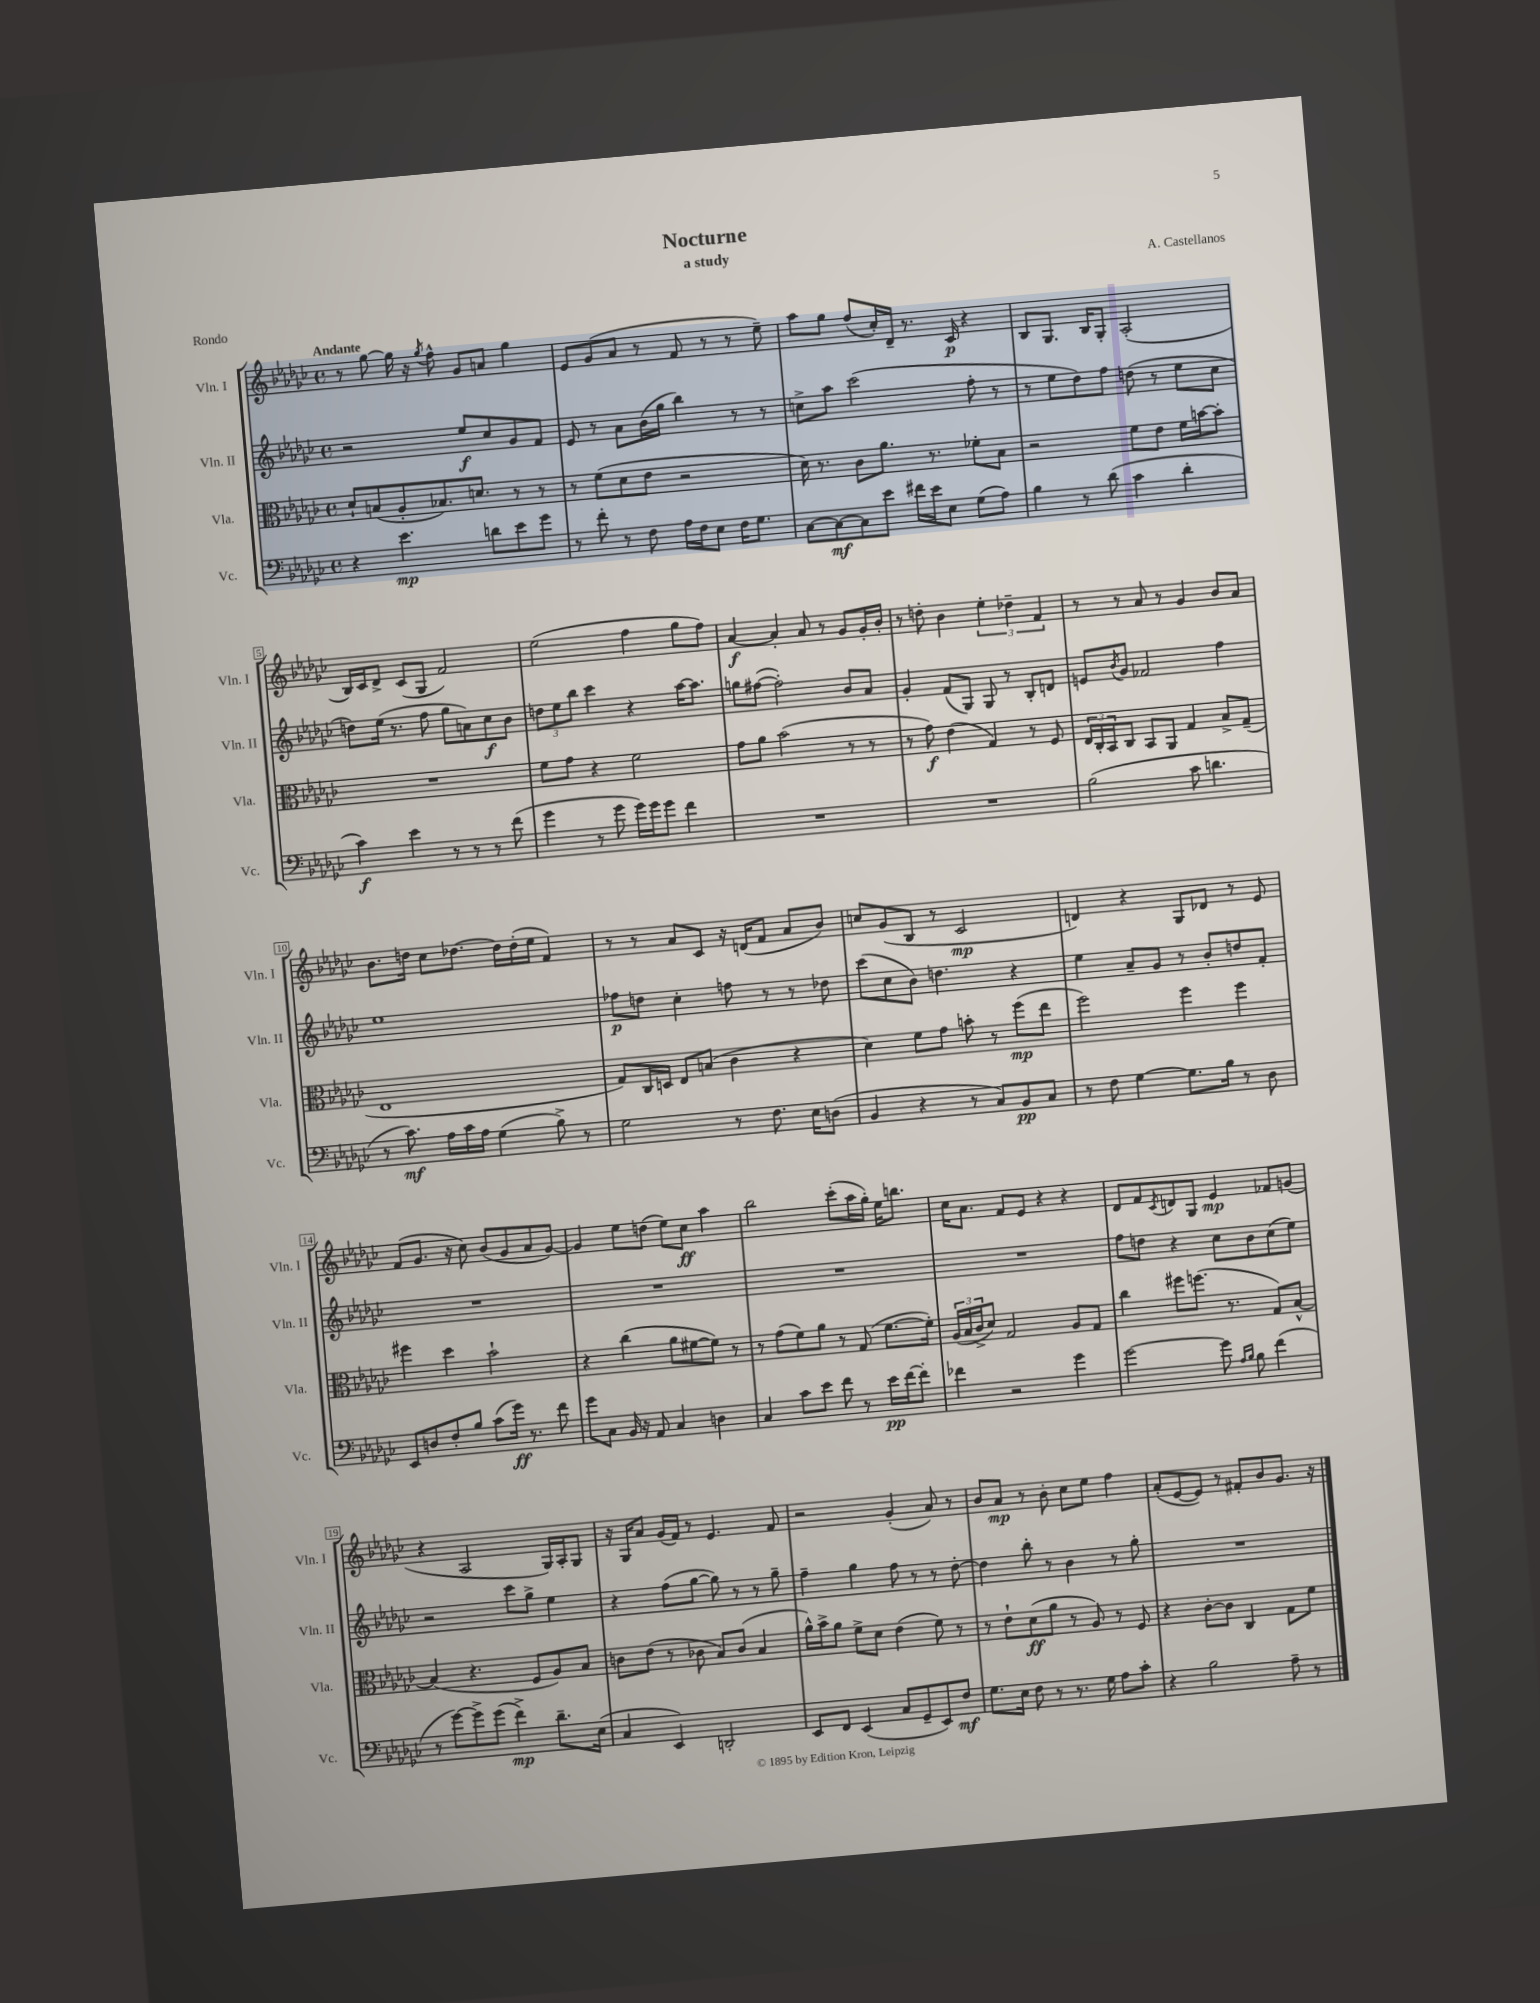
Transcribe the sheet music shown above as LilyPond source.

\header { title = "Nocturne" composer = "A. Castellanos" subtitle = "a study" piece = "Rondo" }
<<
\new StaffGroup <<
\new Staff = "s0" \with { instrumentName = "Vln. I" shortInstrumentName = "Vln. I" } {
    \clef treble \key ges \major \defaultTimeSignature \time 4/4 \tempo "Andante"
    r8 ges''8~ ges''16 r16 \acciaccatura { ges''8 } f''8-^ ges'8 a'8 ges''4 |
    ees'8 ges'8( aes'8 r8 f'8 r8 r8 ees''8--) |
    aes''8 ges''8 f''8( ces''16-.) des'16-- r8. ces'16\p r4 |
    bes8 ges8. bes16 ges8-. aes2-.( |
    bes16) ces'16 des'8-> ces'8( ges8 f'2) |
    ees''2( f''4 ges''8 f''8) |
    aes'4~\f aes'4-. aes'8 r8 ges'8 ges'16-. bes'16-. |
    r8 d''8-. bes'4 \tuplet 3/2 { ees''4-. des''4-- f'4 } |
    r8 r8 aes'8 r8 ges'4 bes'8 aes'8 |
    bes'8. d''16 ces''8 des''8.~ des''16 des''16-.( ees''16 f'4) |
    r8 r8 aes'8 ces'8 r16 d'16( f'8 aes'8 bes'8) |
    c''8 ges'8( bes8 r8 ces'2\mp |
    d'4) r4 ges8 des'8 r8 ees'8 |
    f'8( ges'8. r16 ces''8) bes'8( ges'8 aes'8 ges'8~) |
    ges'4 ees''8 d''8( ees''8) ces''8\ff aes''4 |
    bes''2 ces'''8-.( aes''16 ges''16-.) ees''16 b''8. |
    ces''16 aes'8. f'8 ees'8 r4 r4 |
    des'8 f'8 \acciaccatura { ces'8 } d'8 ges8 ees'4\mp fes'8 g'8( |
    r4 aes2 ges16) aes16-. ges8 |
    r16 ges16 aes'8 ges'16( f'16) r8 ees'4. f'8 |
    r2 ges'4-.( aes'8) r8 |
    bes'8 aes'8\mp r8 bes'8-. ces''8 ees''8 f''4 |
    aes'8-.( ees'8~ ees'8) r8 fis'8-. bes'8 ges'8. r16 \bar "|." |
}
\new Staff = "s1" \with { instrumentName = "Vln. II" shortInstrumentName = "Vln. II" } {
    \clef treble \key ges \major \defaultTimeSignature \time 4/4
    r2 ees''8\f ces''8 ges'8 f'8 |
    ees'8 r8 aes'8 bes'16( ges''16 bes''4) r8 r8 |
    c''8-> aes''8 ces'''2( f''8-. r8 |
    r8 ees''8 des''8) f''8 d''8( r8 ees''8 ces''8 |
    d''8) ees''16( r8. f''8 ges''8 a'8) ces''8\f bes'8 |
    \tuplet 3/2 { d''8 ees''8 bes''8 } ces'''4 r4 aes''16~ aes''8. |
    g''8 fis''8~( fis''2-.) bes'8 aes'8 |
    ges'4-. f'8( ges8) ges8 r8 bes8-. d'8 |
    e'8 \acciaccatura { bes'8 } ges'8 fes'2 f''4 |
    ees''1 |
    fes''8\p d''8 ces''4-. f''8 r8 r8 des''8 |
    ces'''8( ces''8 bes'8) d''4. r4 |
    ees''4 aes'8-- ges'8 r8 bes'8-. d''8 f'8-. |
    R1 |
    R1 |
    R1 |
    R1 |
    f''8 d''8 r4 ces''8 bes'8 ces''8( ees''8) |
    r2 ces'''8 ges''8-> ees''4 |
    r4 f''8( ges''8~ ges''8) r8 r8 ges''8-- |
    f''4-- ges''4 f''8 r8 r8 des''8~-. |
    des''4 bes''8-. r8 bes'4 r8 ges''8-. |
    R1 \bar "|." |
}
\new Staff = "s2" \with { instrumentName = "Vla." shortInstrumentName = "Vla." } {
    \clef alto \key ges \major \defaultTimeSignature \time 4/4
    des'8-! b8( aes8-. bes8.) d'8. r8 r8 |
    r8 f'8( des'8 ees'8 r2 |
    des'16) r8. ces'8 aes'8. r8. fes'8-. bes8 |
    r2 f'8 ees'8 f'16 b'16~ b'8-. |
    R1 |
    f'8 ges'8 r4 f'2 |
    ges'8 aes'8 bes'2( r8 r8 |
    r8 ges'8\f) ees'4( ges4) r8 f8 |
    \tuplet 3/2 { ees16 ces16-. bes,16 } ces8 bes,8 aes,8 ges4 bes8-> ges8--( |
    ees1 |
    ges8) ces16 d16 ees8 b8( ces'4 r4 |
    des'4) f'8 ges'8 b'8-. r8 f''8\mp( ees''8 |
    f''2) f''4 f''4 |
    fis''4 des''4 bes'2-! |
    r4 ces''4( aes'8 fis'8~ fis'8) r8 |
    r8 ges'8( f'8) aes'8 r8 ges8( f'8.~ f'16-.) |
    \tuplet 3/2 { aes16( bes16 ces'16-> } des'8) ges2 aes8 ges8 |
    ces''4 fis''8 f''8.( r8. ges8) bes8~-^ |
    bes4( r4. f8 aes8) bes8 |
    c'8 ees'8( r8 ces'8 bes8) ces'8( bes4 |
    aes'16-^) bes'16-> aes'8 f'8-> des'8 ees'4( f'8) r8 |
    r8 ees'8-! des'8\ff( aes'8 r8 aes8) r8 f8 |
    r4 ces'8~-. ces'8 ces4 ges8 f'8 \bar "|." |
}
\new Staff = "s3" \with { instrumentName = "Vc." shortInstrumentName = "Vc." } {
    \clef bass \key ges \major \defaultTimeSignature \time 4/4
    r4 ees'4.\mp d'8 ees'8 ges'8 |
    r8 f'8-. r8 f8 aes16 f16 ees8 f16 ges8. |
    ces8~ ces8~\mf ces8 ees'8 fis'16 ees'16 ees8 ges8( aes8) |
    bes4 r8 des'8( ces'4 des'4-. |
    ces'4\f) ees'4 r8 r8 r8 f'8( |
    ges'4 r8 ges'8 ges'16) ges'16 ges'8 f'4 |
    R1 |
    R1 |
    bes2( ces'8 d'4. |
    r8 ces'8.\mf) aes16 ces'16 aes16 ges4( bes8->) r8 |
    ges2 r8 f8. ees16 d8( |
    bes,4 r4 r8 ces8) bes,8\pp ces8 |
    r8 f8 ges4~ ges8. bes16 r8 des8 |
    ees,8 d8 f8-. bes8 ces'8( ges'16\ff) r8. f'8 |
    ges'8 ces8 bes,16 r16 aes,8 ces4 d4 |
    ces4 ces'8 ees'8 f'8 r8 ees'16\pp f'16~ f'8-. |
    fes'4 r2 ges'4 |
    ges'2~ ges'8 \grace { aes16 bes16 } bes8 f'4( |
    r8 ges'8~) ges'8-> ges'8( f'4->\mp) des'8.-- ees16( |
    ces4 ees,4) d,2-. |
    ees,8 f,8 ees,4( ces8 ges,8-- ees,8) f8\mf |
    ges8. ees16 f8 r8 r8. ges16 aes8 ces'8-. |
    r4 bes2 aes8-- r8 \bar "|." |
}
>>
>>
\layout { \context { \Score \override BarNumber.stencil = #(make-stencil-boxer 0.1 0.3 ly:text-interface::print) } }
